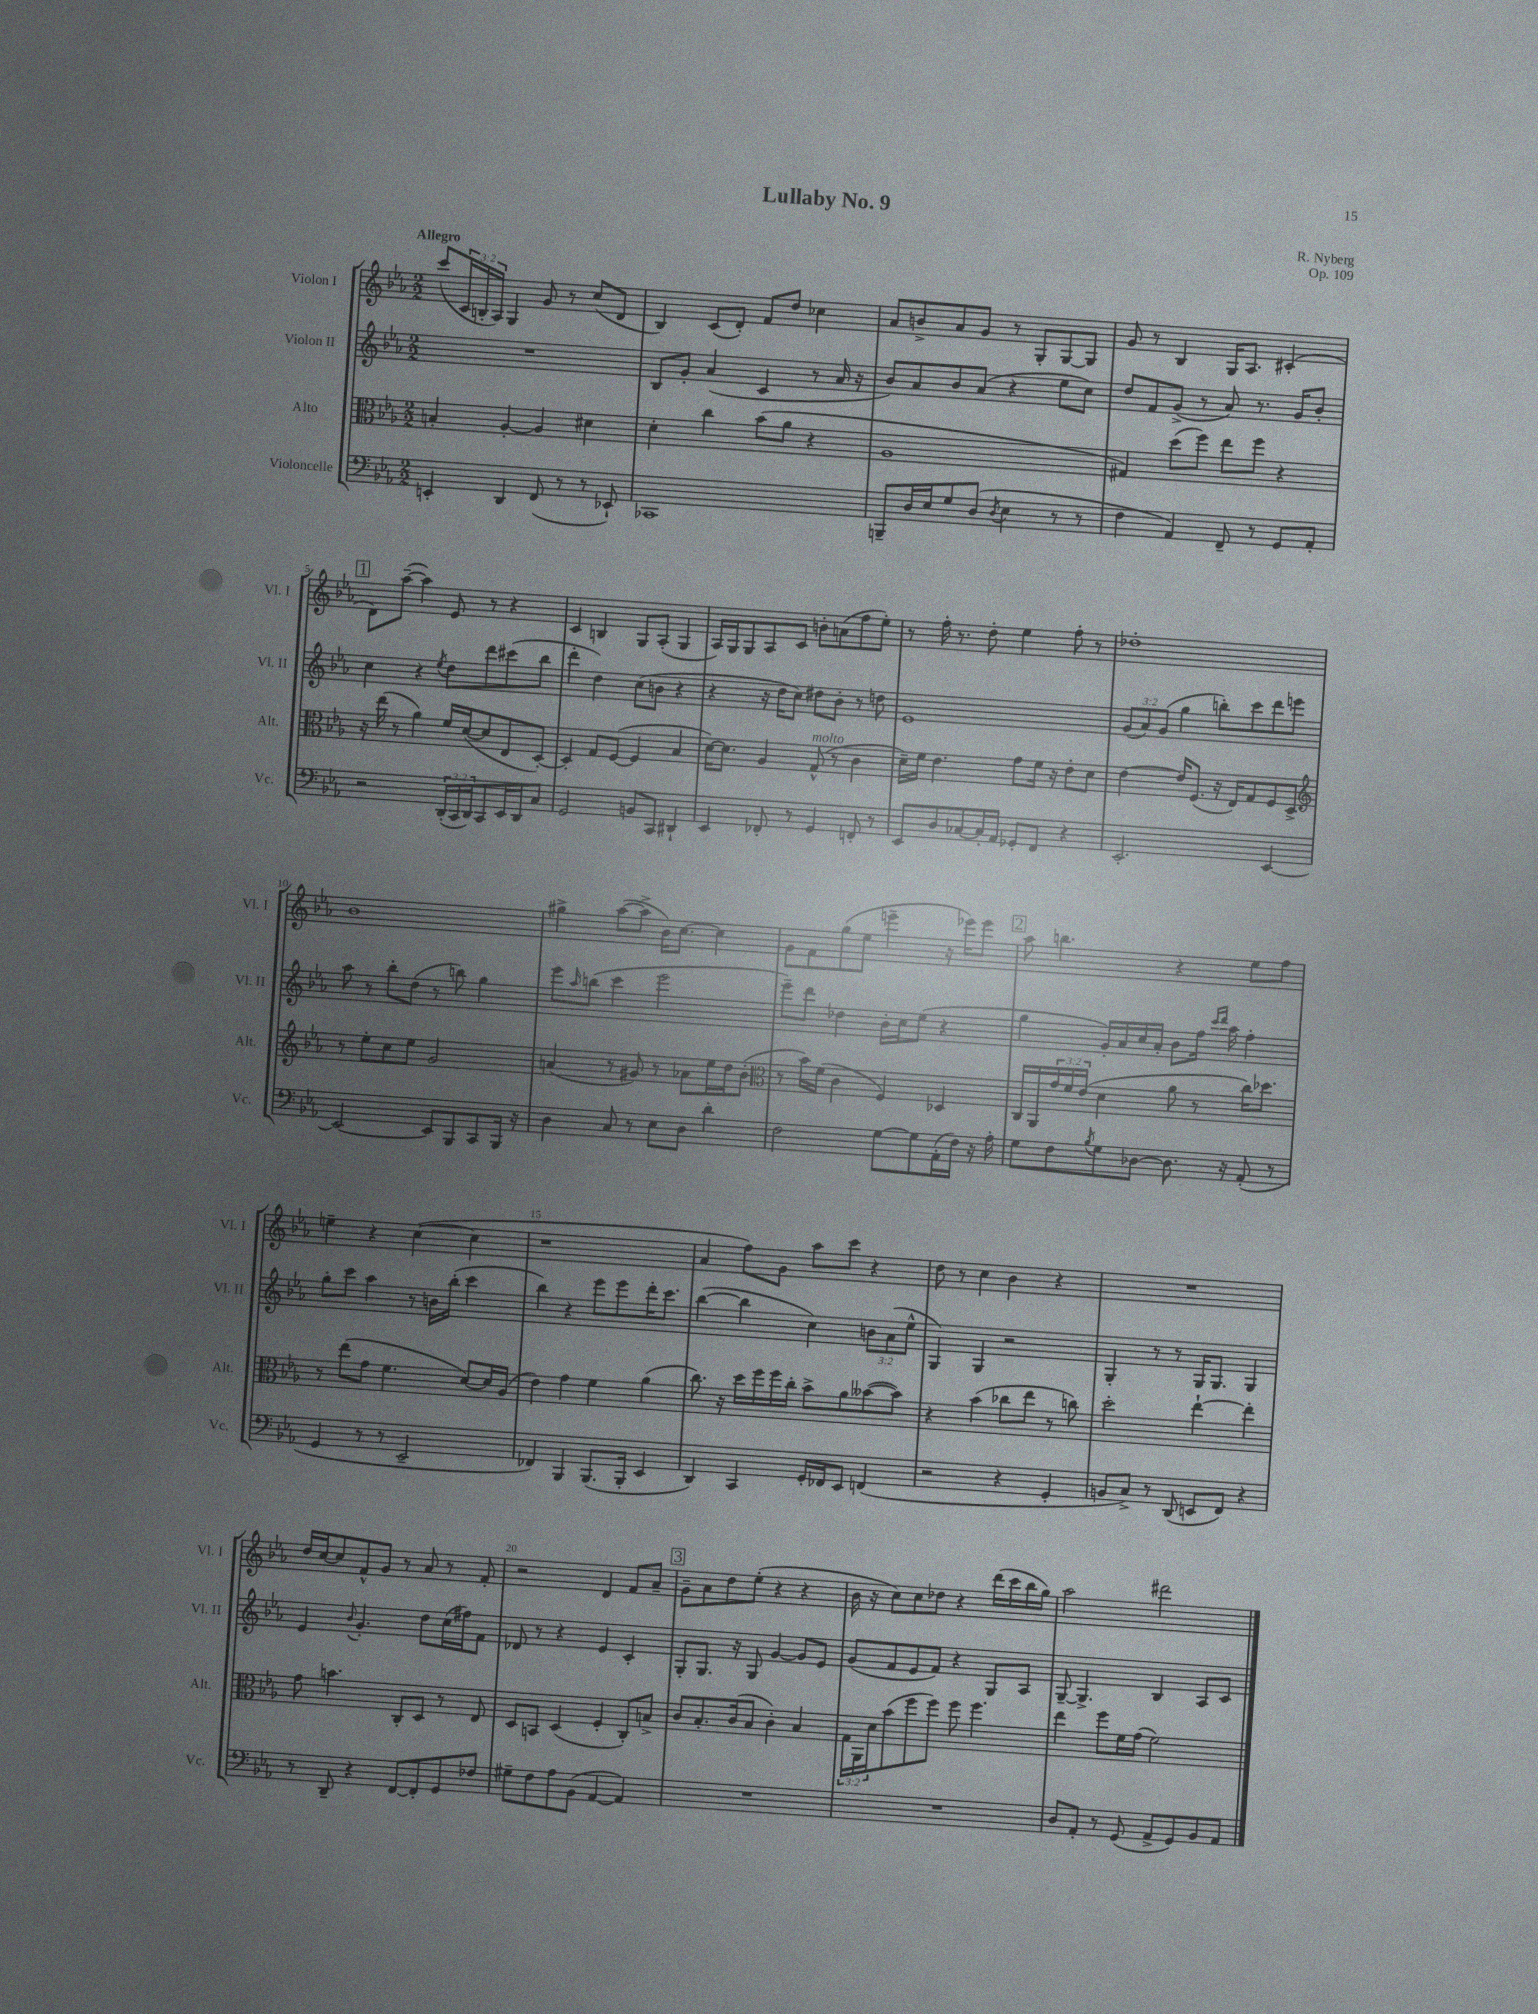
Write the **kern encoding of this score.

**kern	**kern	**kern	**kern
*part4	*part3	*part2	*part1
*staff4	*staff3	*staff2	*staff1
*I"Violoncelle	*I"Alto	*I"Violon II	*I"Violon I
*I'Vc.	*I'Alt.	*I'Vl. II	*I'Vl. I
*clefF4	*clefC3	*clefG2	*clefG2
*k[b-e-a-]	*k[b-e-a-]	*k[b-e-a-]	*k[b-e-a-]
*M2/2	*M2/2	*M2/2	*M2/2
=1	=1	=1	=1
!	!	!	!LO:TX:a:B:t=Allegro
4EEn'/	4Bn'/	1r	(8ccc/L
.	.	.	24c/L
.	.	.	24Bn'/
.	.	.	24A-/JJ)
4DD/	[4A-'/	.	4G/
(8FF/	4A-/]	.	8g/
8r	.	.	8r
8r	4d#X\	.	(8cc/L
8EE-X`/)	.	.	8d/J
=2	=2	=2	=2
1CC-X	4d'\	8B-/L	4B-/)
.	.	8g'/J	.
.	4cc\	(4a-/	(8c/L
.	.	.	8d'/J)
.	(8b-\L	4c/	8f/L
.	8a-\J	.	8dd/J
.	4r	8r	4cc-X\
.	.	16a-/	.
.	.	16r	.
=3	=3	=3	=3
8BBBn~/L	1A-	8b-/L)	8a-/L
16D/L	.	8a-/	8bn^/
16E-/J	.	.	.
8G/	.	8b-/	8a-/
(8D/J	.	(8a-/J	8g/J
8qD/	.	.	.
4E-\	.	4r	8r
.	.	.	8G'/L
8r	.	8ee-\L	[8G/
8r	.	8cc\J)	8G/J]
=4	=4	=4	=4
4F\	4G#X/)	8dd/L	8g/
.	.	8f/	8r
4AA-/)	(8dd\L	(8g^/J	4B-/
.	8ff\J)	8r	.
8FF~/	8ee-\L	8a-/)	16G/KL
.	.	.	8.A-/J
8r	8ff\J	8.r	.
8GG/L	4r	.	(4c#X'/
.	.	16g/KL	.
8AA-'/J	.	8b-'/J	.
!!LO:LB:g=z
!!LO:REH:place=s1:t=1
=5	=5	=5	=5
2r	16r	4cc\	8d\L)
.	(16ee-\	.	.
.	8r	.	([8aa-~\J
.	4a-\)	4r	4aa-\])
.	.	8qee-/	.
(24DD'/LL	16f/LL	8dd\L	8e-/
24CC/	.	.	.
.	([16d/J	.	.
24DD/J)	.	.	.
8CC/	8d/]	8ddd\	8r
16EE-/L	8E-/	(8ccc#X\	4r
16DD/J	.	.	.
8C/J	[8D'/J)	8bb-\J	.
=6	=6	=6	=6
2GG/	4D'/]	4ddd'\	4c/
.	8G/L	4dd\)	4Bn/
.	([8F/J	.	.
8BBn/L	4F/]	(8cc\L	8G/L
8CC/J	.	8bn\J	(8A-'/J
4DD#X`/	4B-/	4r	4G/
=7	=7	=7	=7
4EE-/	[16d\KL)	4r	16A-/LL)
.	8.d\J]	.	16G/J
.	.	.	8G/
8FF-X'/	4A-/	16r	8A-/
.	.	16dd\KL	.
8r	.	8cc\J)	8c/J
!	!LO:TX:a:i:t=molto	!	!
4GG/	(8G^^/	8dd#X\L	8bn'\L
.	8r	8b-'\J	(8an\
8FFn'/	4c\	8r	8ff\
8r	.	8ddn\	8ee-'\J)
=8	=8	=8	=8
8EE-/L	16d~\LL)	1e-	8r
.	16f\JJ	.	.
8D/	4.e-\	.	16ff'\
.	.	.	8.r
[8C-X/	.	.	.
16C-'/L]	.	.	8dd'\
16AA-/JJ	.	.	.
8GG-X'/L	8g\L	.	4ee-\
8FF/J	16f\Jk	.	.
.	16r	.	.
4r	8e-'\L	.	8ff'\
.	8d\J	.	8r
=9	=9	=9	=9
2.EE-'/	[4e-\	(12g/L	1dd-X'
.	.	12a-/)	.
.	.	(12g/J	.
.	16e-/KL]	4gg\	.
.	(8.F/J	.	.
.	16r	8bbn'\L)	.
.	16E-/KL)	.	.
.	8G/	8ccc\	.
[4EE-/	8F/	8ddd\	.
.	8D^/J	8eeen\J	.
!!LO:LB:g=z
=10	=10	=10	=10
*	*clefG2	*	*
2EE-/_	8r	8aa-\	1b-
.	8ee-'\L	8r	.
.	8cc\	8bb-'\L	.
.	8ee-\J	(8dd\J	.
8EE-/L]	2g/	8r	.
8BBB-/	.	8bbn\)	.
8CC/	.	4gg\	.
16BBB-/Jk	.	.	.
16r	.	.	.
=11	=11	=11	=11
4D\	(4an/	8eee-\L	4gg#X^\
.	.	16qqaa-/	.
.	.	(8bbn\J	.
8C/	8r	4ccc\	([8aa-\L
8r	8g#X/)	.	8aa-^\J]
8E-\L	8r	2eee-\	16b-\KL)
.	.	.	[8.cc\J
8D\J	8a-X\L	.	.
4d'\	16ee-\L	.	4cc\]
.	16dd\J	.	.
.	(8b-'\J	.	.
=12	=12	=12	=12
*	*clefC3	*	*
2F\	8r	8eee-~\L)	8g\L
.	16b-\LL)	8ddd\J	8f\
.	(16f\JJ	.	.
.	4c\	4dd-X\	(8gg\
.	.	.	8ee-\J
[8G\L	4F/)	16b-'\LL	4eeen~\
.	.	16cc\J	.
8G\]	.	(8ee-\J	.
(16AA-'\L	4D-X/	4r	16r
16F\JJ)	.	.	16eee-X\KL)
16r	.	.	8eee-\J
16A-'\	.	.	.
!!LO:REH:place=s1:t=2
=13	=13	=13	=13
8G\L	16C/LL	4gg\	8aa-\
.	16AA-/	.	.
8F\	24g/	.	4.bbn\
.	24f/	.	.
.	(24e-/JJ	.	.
8qB-/	.	.	.
8G\	4d\	16g'/LL)	.
.	.	16a-/	.
[8D-X\J	.	16cc/	.
.	.	16a-'/JJ	.
8.D-\]	8a-\	8b-\L	4r
.	8r	16ff\Jk	.
.	.	16qqccc/LL	.
.	.	16qqddd/JJ	.
16r	.	16aa-\	.
(8AA-'/	16cc\KL)	4ff'\	8ee-\L
.	8.dd-X\J	.	.
8r	.	.	8ff\J
!!LO:LB:g=z
=14	=14	=14	=14
4GG/	8r	8gg'\L	4een~\
.	(8ee-\L	8ccc\J	.
8r	8g\J	4aa-\	4r
8r	4.f\	.	.
2EE-~/	.	8r	([4cc\
.	.	16bn\LL	.
.	.	(16bb-'\JJ	.
.	[8d/L)	4ccc\	4cc\]
.	16d/L]	.	.
.	(16A-/JJ	.	.
=15	=15	=15	=15
4FF-X/)	4e-\)	4bb-\)	1r
4BBB-/	4g\	4r	.
(8.BBB-/L	4f\	8eee-\L	.
.	.	8eee-\	.
16BBB-'/Jk	.	.	.
4EE-/	(4a-\	16ddd'\K	.
.	.	8.ccc\J	.
=16	=16	=16	=16
4DD/)	8.cc\)	([4bb-\	4a-/
.	16r	.	.
4CC/	16dd\LL	4bb-\]	8ff\L)
.	16ff\	.	.
.	16ff\	.	8g\J
.	16cc'\JJ	.	.
16GG'/LL	8b-^\L	4cc\)	8aa-\L
16FF-X/J	.	.	.
8EE-/J	8a-\	.	8ccc\J
(4FFn/	([8b--X\	12bn\L	4r
.	.	(12a-\	.
.	8b--\J])	.	.
.	.	12ee-^^\J	.
=17	=17	=17	=17
2r	4r	4G/)	8dd\
.	.	.	8r
.	(4b-\	4G/	4cc\
4r	8cc-X\L	2r	4b-\
.	8ee-\J	.	.
4GG'/	8r	.	4r
.	8ccn\)	.	.
=18	=18	=18	=18
8BBn/L	2dd'\	4G'/	1r
8C^/J)	.	.	.
8r	.	8r	.
(8DD/	.	8r	.
8EEn/L	[4ee-`\	16G/KL	.
.	.	8.G/J	.
8FF/J)	.	.	.
4r	4ee-'\]	4G/	.
!!LO:LB:g=z
=19	=19	=19	=19
8r	8g\	4e-/	16dd/LL
.	.	.	[16cc/J
8DD~/	4.bn\	.	8cc/]
.	.	8qqb-/	.
4r	.	4.g'/	8f^^/
.	.	.	8g/J
[8FF/L	8C'/L	.	8r
8FF'/]	8D/J	8dd\L	8a-/
8GG/	8r	(16cc\L	8r
.	.	16ff#X\J)	.
8F-X/J	8E-/	8f\J	8f'/
=20	=20	=20	=20
8G#X~\L	8D/L	8d-X/	2r
8F\	8BBn/J	8r	.
8A-\	(4D/	4r	.
(8BB-\J	.	.	.
[4AA-/	4F'/	4e-/	4d/
4AA-/])	8C'/L)	4c'/	8f/L
.	8Bn^/J	.	8a-~/J
!!LO:REH:place=s1:t=3
=21	=21	=21	=21
1r	8c/L	8G'/L	8g~\L
.	8.B-'/	8.G/J	8a-\
.	.	.	8dd\
.	(16c/k	16r	.
.	8B-/J	8G/	(8ee-'\J
.	4c'\)	[4g/	4r
.	4B-/	8g/L]	4r
.	.	8e-/J	.
=22	=22	=22	=22
1r	24G\LL	(8g/L	16b-\
.	24AA-\	.	.
.	.	.	16r
.	24d\J	.	.
.	(8b-\	8f/	8cc\L)
.	8ff\	8e-/	8cc\
.	8ff\J)	8f/J)	8dd-X\J
.	8ff\	4r	4r
.	4.ff\	.	.
.	.	8G/L	(16ddd\LL
.	.	.	16ccc\
.	.	8A-/J	16bb-\
.	.	.	16gg\JJ)
=23	=23	=23	=23
8D/L	4ee-\	[8G~/	2aa-\
8AA-'/J	.	4.G^/]	.
8r	8ff\L	.	.
(8GG/	16f\L	.	.
.	(16g\JJ	.	.
8AA-^/L	2f\)	4B-/	2ddd#X\
8GG/)	.	.	.
8BB-/	.	8A-/L	.
8AA-/J	.	8c/J	.
==	==	==	==
*-	*-	*-	*-
